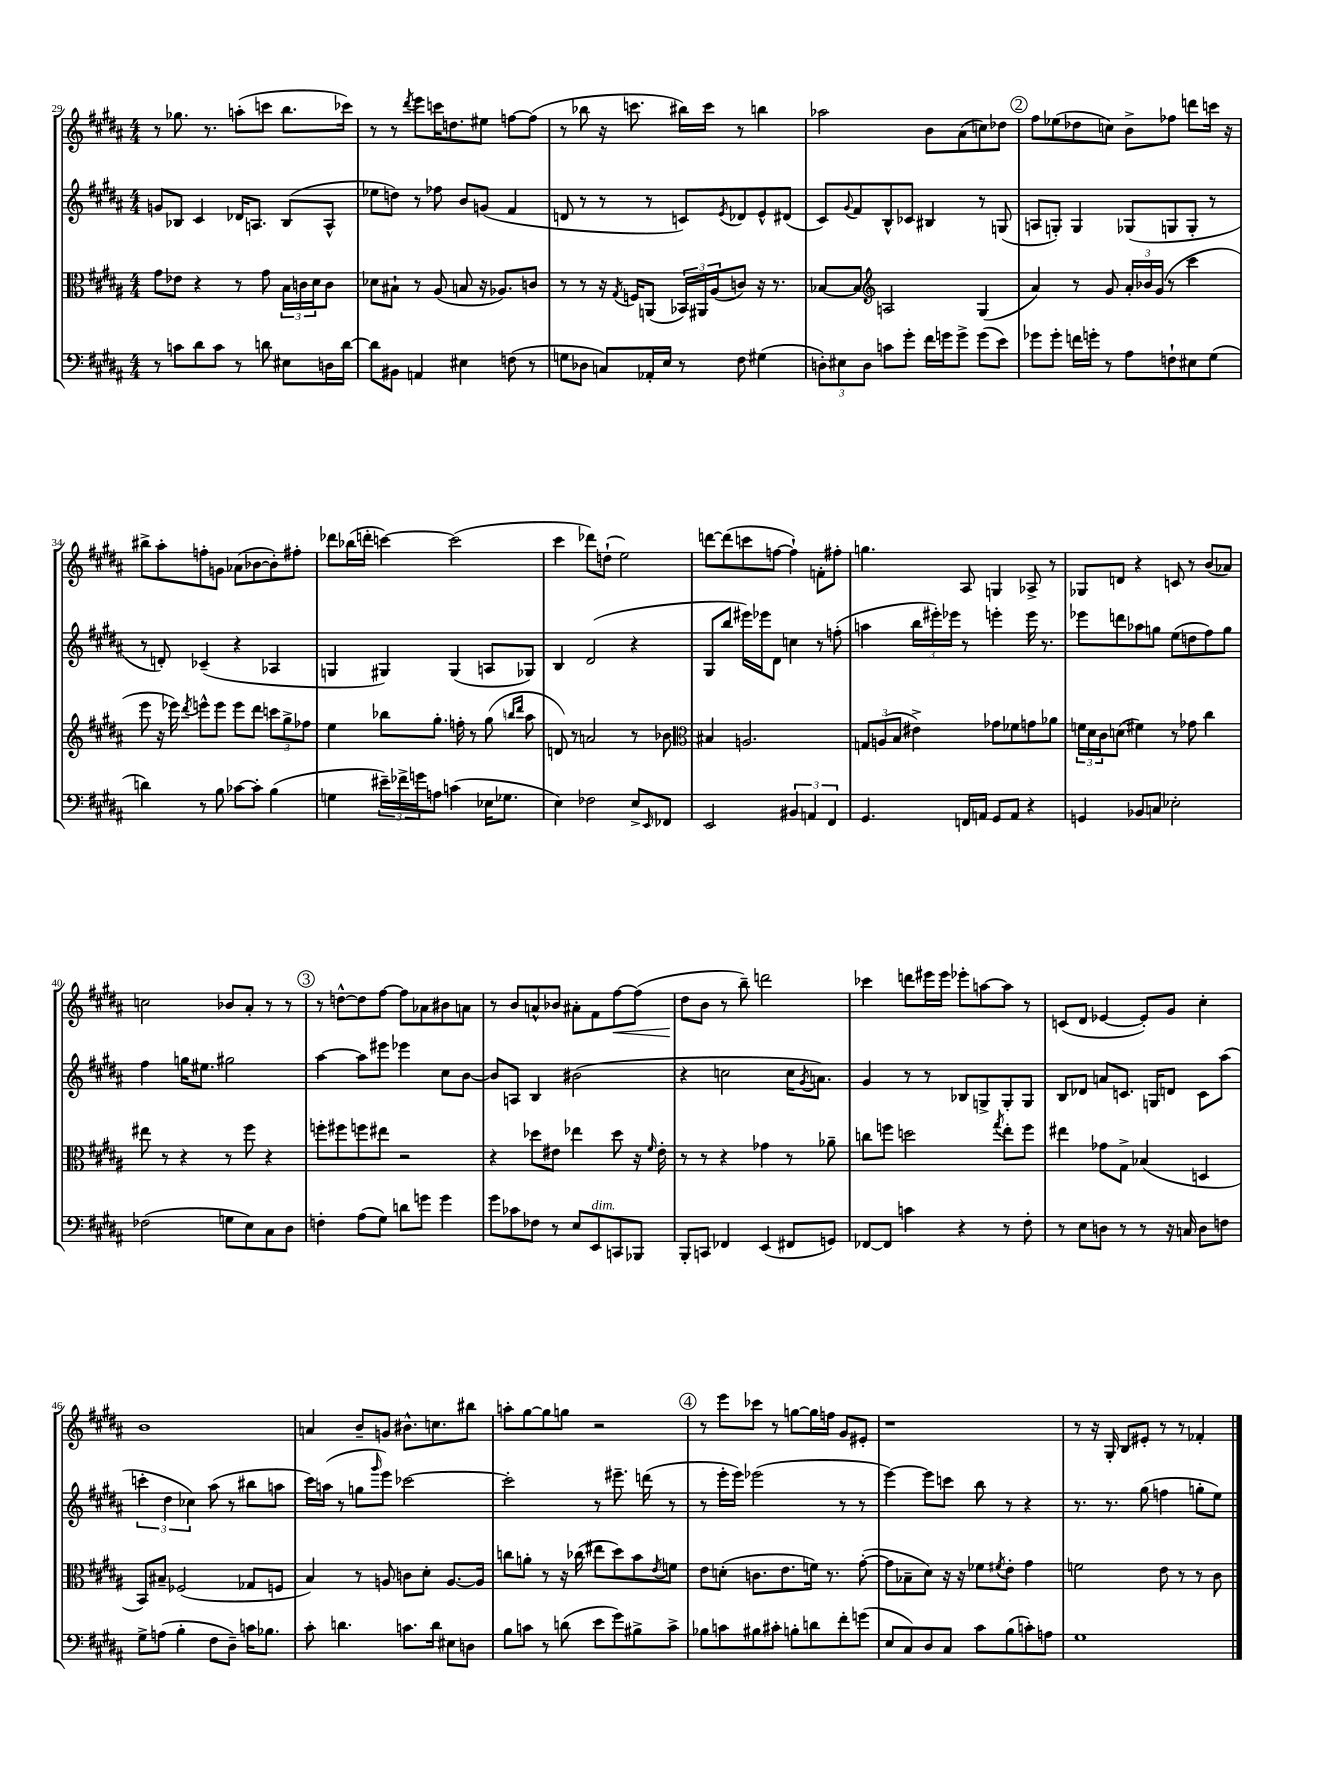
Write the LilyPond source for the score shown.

<<
\new StaffGroup <<
\new Staff = "s0" {
    \clef treble \key b \major \numericTimeSignature \time 4/4
    r8 ges''8. r8. a''8-.( c'''8 b''8. ces'''16) |
    r8 r8 \acciaccatura { dis'''8 } e'''8 c'''16 d''8. eis''8 f''8~ f''8( |
    r8 bes''8 r16 c'''8. bis''16) c'''16 r8 b''4 |
    aes''2 b'8 ais'8( c''8) des''8 |
    \mark \markup { \circle "2" } fis''8 ees''8( des''8 c''8) b'8-> fes''8 d'''8 c'''16 r16 |
    bis''8-> ais''8-. f''8-. g'8 aes'8( bes'8~ bes'8-.) fis''8-. |
    des'''8 bes''16( d'''16-. c'''4~) c'''2( |
    cis'''4 des'''8) d''8-!( e''2) |
    d'''8~ d'''8( c'''8 f''8~ f''4-!) f'8-. fis''8-. |
    g''4. ais8 g4 aes8-> r8 |
    ges8 d'8 r4 c'8 r8 b'8( aes'8) |
    c''2 bes'8 ais'8-. r8 r8 |
    \mark \markup { \circle "3" } r8 d''8~-^ d''8 fis''8~ fis''8 aes'8 bis'8 a'8 |
    r8 b'8 a'8-^ bes'8 ais'8-. fis'8 fis''8~\< fis''8( |
    dis''8\! b'8 r8 b''8--) d'''2 |
    ces'''4 d'''8 eis'''16 eis'''16 ees'''8-. a''8~ a''8 r8 |
    c'8( dis'8 ees'4~ ees'8-.) gis'8 cis''4-. |
    b'1 |
    a'4 b'8-- g'8 bis'8.-^ c''8. bis''8 |
    a''8-. gis''8~ gis''8 g''8 r2 |
    \mark \markup { \circle "4" } r8 e'''8 ces'''8 r8 g''8~ g''16 f''16 gis'8 eis'8-. |
    r1 |
    r8 r16 gis16-. b8 eis'8-. r8 r8 fes'4-. \bar "|." |
}
\new Staff = "s1" {
    \clef treble \key b \major \numericTimeSignature \time 4/4
    g'8 bes8 cis'4 des'16 a8. bes8( a8-^ |
    ees''8 d''8) r8 fes''8 b'8 g'8( fis'4 |
    d'8 r8 r8 r8 c'8) \acciaccatura { e'8 } des'8 e'8-^ dis'8( |
    cis'8) \appoggiatura { gis'8 } fis'8 b8-^ ces'8 bis4 r8 g8( |
    \mark \markup { \circle "2" } a8 g8-.) g4 ges8( g8 g8-. r8 |
    r8 d'8-.) ces'4--( r4 aes4 |
    g4 gis4) gis4( a8 ges8) |
    b4 dis'2( r4 |
    gis8 b''8 eis'''16) ees'''16 dis'8 c''4 r8 f''8-.( |
    a''4 \tuplet 3/2 { b''16 eis'''16-.) ees'''16 } r8 e'''4-. e'''16 r8. |
    ees'''8 d'''8 aes''8 g''8 e''8( d''8 fis''8) g''8 |
    fis''4 g''16 eis''8. gis''2 |
    \mark \markup { \circle "3" } ais''4~ ais''8 eis'''8 ees'''4 cis''8 b'8~ |
    b'8 a8 b4 bis'2( |
    r4 c''2 c''16 \acciaccatura { gis'8 } a'8.) |
    gis'4 r8 r8 bes8 g8-> g8-. g8 |
    b8 des'8 a'8 c'8. g16 d'8 c'8 ais''8( |
    \tuplet 3/2 { c'''4-. dis''4 ces''4) } ais''8( r8 bis''8 a''8 |
    cis'''16) a''16( r8 g''8 \grace { gis'''16 } e'''8) ces'''2~ |
    ces'''2-. r8 eis'''8.-- d'''16( r8 |
    \mark \markup { \circle "4" } r8 e'''16-. e'''16) ees'''2( r8 r8 |
    e'''4~) e'''8 c'''8 b''8 r8 r4 |
    r8. r8. gis''8( f''4 g''8-. e''8) \bar "|." |
}
\new Staff = "s2" {
    \clef alto \key b \major \numericTimeSignature \time 4/4
    gis'8 ees'8 r4 r8 gis'8 \tuplet 3/2 { b16 c'16 dis'16 } c'8 |
    des'8 bis8-! r8 ais8( b8 r16 aes8.) c'8 |
    r8 r8 r16 \acciaccatura { gis8 } f16 a,8( \tuplet 3/2 { bes,16) ais,16 ais16( } c'8) r16 r8. |
    bes8~ bes8 \clef treble a2 gis4( |
    \mark \markup { \circle "2" } ais'4) r8 gis'8 \tuplet 3/2 { ais'16-. bes'16 gis'16( } r8 cis'''4 |
    e'''8 r16 ees'''16) \acciaccatura { dis'''8 } e'''8-^ e'''8 e'''8 dis'''8 \tuplet 3/2 { c'''8 gis''8-> fes''8 } |
    e''4 bes''8 gis''8.-. f''16-. r8 gis''8( \grace { b''16 dis'''16 } ais''8 |
    d'8) r8 a'2 r8 bes'8 |
    \clef alto bis4 a2. |
    \tuplet 3/2 { g8 a8( b8 } eis'4->) ges'8 fes'8 g'8 aes'8 |
    \tuplet 3/2 { f'16 dis'16 cis'16 } d'8( fis'4) r8 ges'8 cis''4 |
    eis''8 r8 r4 r8 fis''8 r4 |
    \mark \markup { \circle "3" } f''8-. fis''8 f''8 eis''8 r2 |
    r4 des''8 eis'8 ees''4 des''8 r16 \grace { fis'16 } eis'16-. |
    r8 r8 r4 ges'4 r8 aes'8-- |
    c''8 f''8 d''2 \acciaccatura { gis''8 } e''8-. f''8 |
    eis''4 ges'8 gis8-> bes4( d4 |
    b,8) bis8-- fes2( ges8 f8 |
    b4) r8 a8 c'8 dis'8-. a8.~ a16 |
    c''8 a'8-. r8 r16 ces''16( eis''8 dis''8) b'8 \acciaccatura { e'8 } f'8 |
    \mark \markup { \circle "4" } e'8 d'8-.( c'8. e'8. f'16) r8. gis'8~-.( |
    gis'8 bes8-- dis'8) r16 r16 fes'8 \acciaccatura { fis'8 } e'8-. gis'4 |
    f'2 e'8 r8 r8 cis'8 \bar "|." |
}
\new Staff = "s3" {
    \clef bass \key b \major \numericTimeSignature \time 4/4
    r8 c'8 dis'8 c'8 r8 d'8 eis8 d16 d'16~ |
    d'8 bis,8 a,4 eis4 f8( r8 |
    g8 des8 c8) aes,16-. e16 r8 fis8 gis4( |
    \tuplet 3/2 { d8-.) eis8 d8 } c'8 gis'8-. fis'16 g'16 g'8-> g'8( e'8) |
    \mark \markup { \circle "2" } ges'8 ges'8-. f'16 g'16-. r8 ais8 f8-! eis8 gis8( |
    d'4) r8 b8 ces'8~ ces'8-. b4( |
    g4 \tuplet 3/2 { eis'16--) fes'16-> g'16 } a8 c'4( ees16 ges8. |
    e4) fes2 e8-> \grace { e,16 } fes,8 |
    e,2 \tuplet 3/2 { bis,4 a,4 fis,4 } |
    gis,4. f,16 a,16 gis,8 a,8 r4 |
    g,4 bes,8 c8 ees2-. |
    fes2( g8 e8) cis8 dis8 |
    \mark \markup { \circle "3" } f4-. ais8( gis8) d'8 g'8 g'4 |
    gis'8 ces'8 fes8 r8 e8 e,8^\markup { \italic "dim." } c,8 bes,,8 |
    b,,8-. c,8 fes,4 e,4( fis,8 g,8) |
    fes,8~ fes,8 c'4 r4 r8 fis8-. |
    r8 e8 d8 r8 r8 r16 c16 d8 f8 |
    gis8-> a8( b4-. fis8 dis8--) c'16 bes8. |
    cis'8-. d'4. c'8. d'16 eis8 d8 |
    b8 c'8 r8 d'8( e'8 gis'8) bis8-> c'8-> |
    \mark \markup { \circle "4" } bes8 c'8 bis8 cis'8-. b8-. d'8 fis'8-. g'8( |
    e8 cis8) dis8 cis8 cis'8 b8( c'8-.) a8 |
    gis1 \bar "|." |
}
>>
>>
\layout { \context { \Score currentBarNumber = #29 } }
